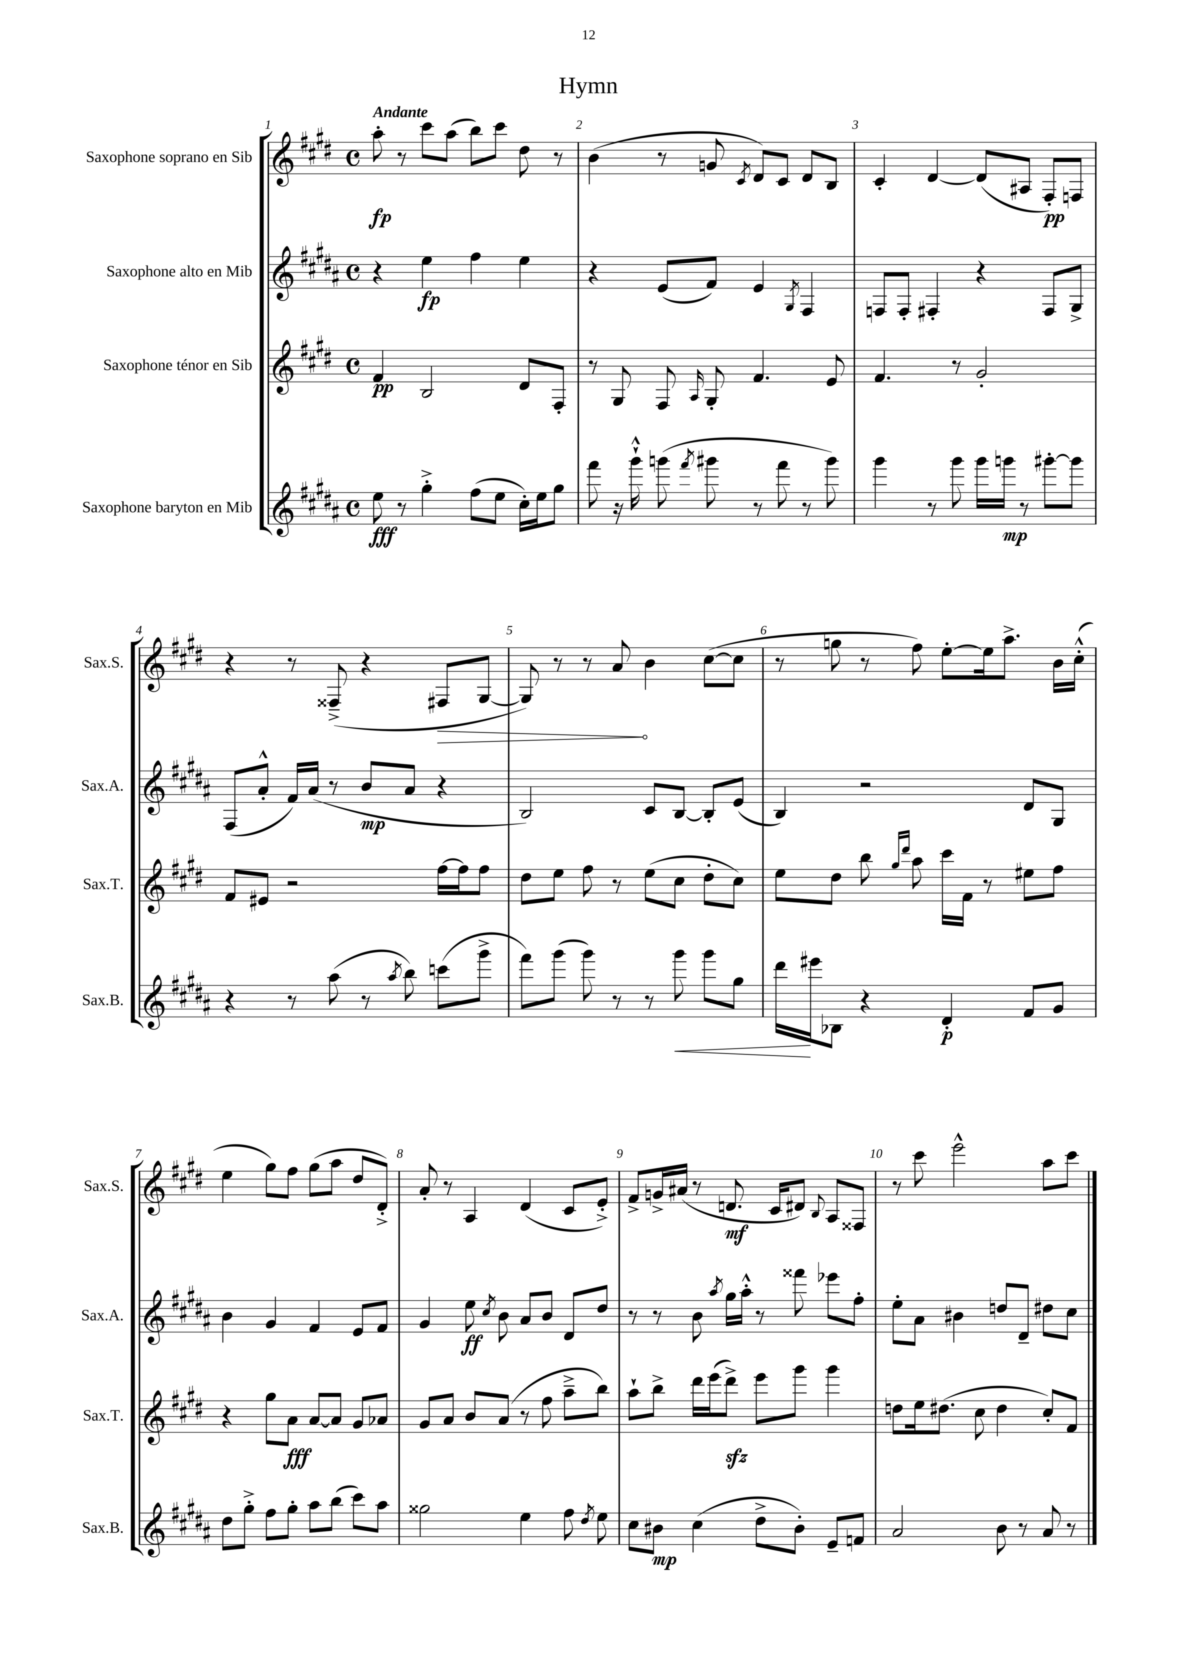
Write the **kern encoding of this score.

**kern	**kern	**kern	**kern
*staff4	*staff3	*staff2	*staff1
*clefG2	*clefG2	*clefG2	*clefG2
*k[f#c#g#d#a#]	*k[f#c#g#d#]	*k[f#c#g#d#a#]	*k[f#c#g#d#]
*M4/4	*M4/4	*M4/4	*M4/4
*met(c)	*met(c)	*met(c)	*met(c)
8ee\	4f#/	4r	8aa'\
8r	.	.	8r
4gg#'^\	2B/	4ee\	8ccc#\L
.	.	.	(8aa\J
(8ff#\L	.	4ff#\	8bb\L)
8ee\J	.	.	8ccc#\J
16cc#'\LL)	8d#/L	4ee\	8dd#\
16ee\J	.	.	.
8gg#\J	8F#'/J	.	8r
=	=	=	=
8fff#\	8r	4r	(4b\
16r	8G#/	.	.
16ggg#`^^\	.	.	.
(8ggg\	8F#/	(8e/L	8r
8qfff#/	16qqA/	.	.
8ggg#\	8G#'/	8f#/J)	8g/
.	.	.	8qc#/
8r	4.f#/	4e/	8d#/L)
8fff#\	.	.	8c#/J
.	.	8qG#/	.
8r	.	4F#/	8d#/L
8ggg#\)	8e/	.	8B/J
=	=	=	=
4ggg#\	4.f#/	8F/L	4c#'/
.	.	8F'/J	.
8r	.	4F#'/	[4d#/
8ggg#\	8r	.	.
16ggg#\LL	2g#'/	4r	(8d#/]L
16ggg\JJ	.	.	.
8r	.	.	8A#/J
[8ggg#'\L	.	8F#/L	8F#'/L)
8ggg#\]J	.	8G#^/J	8F/J
=	=	=	=
4r	8f#/L	(8F#/L	4r
.	8e#/J	8a#'^^/J	.
8r	2r	16f#/LL)	8r
.	.	(16a#/JJ	.
(8aa#\	.	8r	(8F##~^/
8r	.	8b/L	4r
8qaa#/	.	.	.
8bb\)	.	8a#/J	.
(8ccc\L	[16ff#\LL	4r	8F#/L
.	16ff#\]J	.	.
8ggg#^\J	8ff#\J	.	[8G#/J
=	=	=	=
8fff#\L)	8dd#\L	2B/)	8G#/])
(8ggg#\J	8ee\J	.	8r
8ggg#\)	8ff#\	.	8r
8r	8r	.	8a/
8r	(8ee\L	8c#/L	4b\
8ggg#\	8cc#\J	[8B/J	.
8ggg#\L	8dd#'\L	8B'/]L	([8cc#\L
8gg#\J	8cc#\J)	(8e/J	8cc#\]J
=	=	=	=
16ddd#\LL	8ee\L	4B/)	8r
16eee#\J	.	.	.
8B-\J	8dd#\J	.	8gg\
4r	8bb\	2r	8r
.	16qqgg#/LL	.	.
.	16qqddd#/JJ	.	.
.	8aa\	.	8ff#\)
4d#'/	16ccc#\LL	.	[8ee'\L
.	16f#\JJ	.	.
.	8r	.	16ee\]k
.	.	.	8.aa^\J
8f#/L	8ee#\L	8d#/L	.
8g#/J	8ff#\J	8G#/J	16b\LL
.	.	.	(16cc#'^^\JJ
=	=	=	=
8dd#\L	4r	4b\	4ee\
8gg#'^\J	.	.	.
8ff#\L	8gg#\L	4g#/	8gg#\L)
8gg#'\J	8a\J	.	8ff#\J
8aa#\L	[8a/L	4f#/	(8gg#\L
(8bb\J	8a/]J	.	8aa\J
8ccc#\L)	8g#/L	8e/L	8dd#/L
8aa#\J	8a-/J	8f#/J	8d#'^/J)
=	=	=	=
2gg##\	8g#/L	4g#/	8a'/
.	8a/J	.	8r
.	8b/L	8ee\	4A/
.	.	8qcc#/	.
.	(8a/J	8b\	.
4ee\	8r	8a#/L	(4d#/
.	8ff#\	8b/J	.
8ff#\	8aa~^\L	8d#/L	8c#/L
8qdd#/	.	.	.
8ee\	8bb\J)	8dd#/J	8e'^/J)
=	=	=	=
8cc#\L	8aa`\L	8r	8f#^/L
8b#\J	8bb^\J	8r	16g^/L
.	.	.	(16a#/JJ
(4cc#\	16ddd#\LL	8b\	8r
.	(16eee\J	.	.
.	.	8qaa#/	.
.	8ddd#^\J)	16gg#\LL	8.d/
.	.	16aa#'^^\JJ	.
8dd#^\L	8eee\L	8r	.
.	.	.	16c#/LK
8b#'\J)	8ggg#\J	8fff##\	8d#/J)
.	.	.	8qqB/
8e~/L	4ggg#\	8eee-\L	8A/L
8f/J	.	8ff#'\J	8F##/J
=	=	=	=
2a#/	8dd\L	8ee'\L	8r
.	16ee\k	8a#\J	8ccc#\
.	(8.dd#\J	.	.
.	.	4b#\	2eee^^\
.	8cc#\	.	.
8b\	4dd#\	8dd/L	.
8r	.	8d#~/J	.
8a#/	8cc#'/L)	8dd#\L	8aa\L
8r	8f#/J	8cc#\J	8ccc#\J
==	==	==	==
*-	*-	*-	*-
